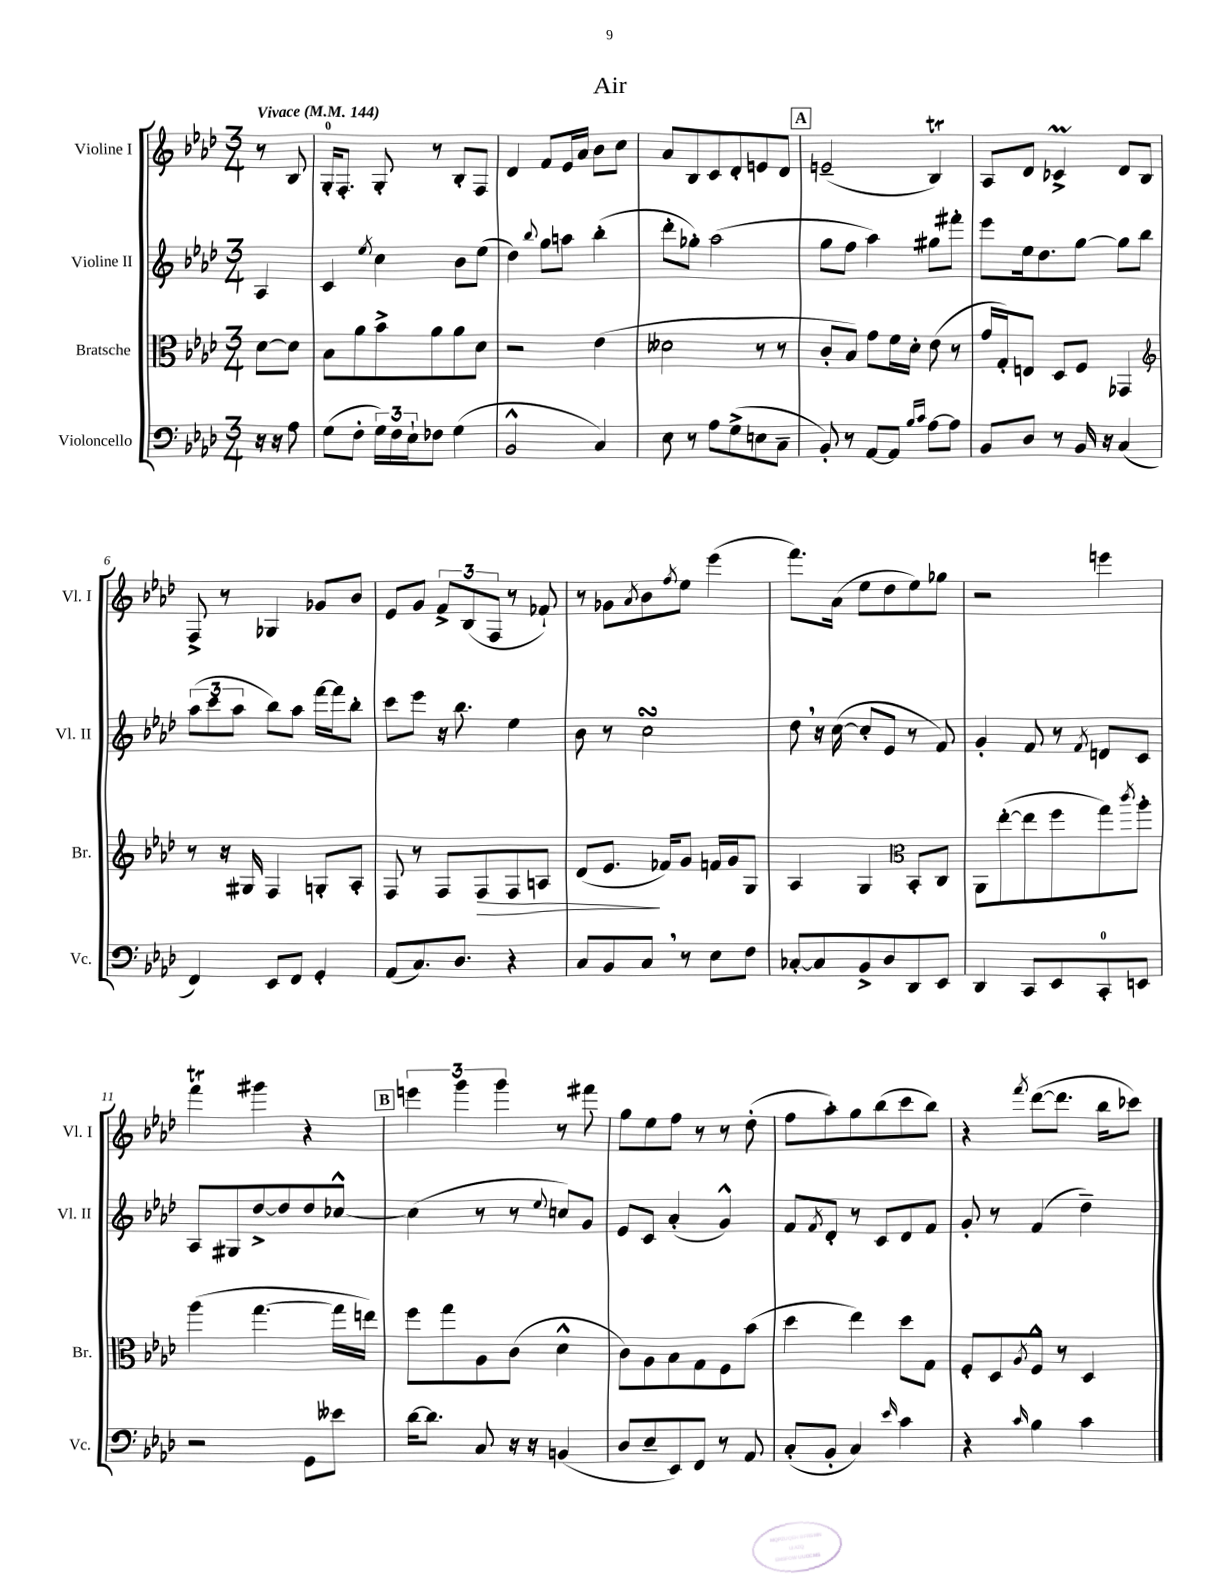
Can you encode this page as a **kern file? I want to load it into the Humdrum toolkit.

**kern	**kern	**dynam	**kern	**kern
*part4	*part3	*part3	*part2	*part1
*staff4	*staff3	*staff3	*staff2	*staff1
*I"Violoncello	*I"Bratsche	*	*I"Violine II	*I"Violine I
*I'Vc.	*I'Br.	*	*I'Vl. II	*I'Vl. I
*clefF4	*clefC3	*	*clefG2	*clefG2
*k[b-e-a-d-]	*k[b-e-a-d-]	*	*k[b-e-a-d-]	*k[b-e-a-d-]
*M3/4	*M3/4	*	*M3/4	*M3/4
*MM144	*MM144	*	*MM144	*MM144
=	=	=	=	=
!	!	!	!	!LO:TX:a:B:t=Vivace
16r	[8d-\L	.	4A-/	8r
16r	.	.	.	.
8A-\	8d-\J]	.	.	8B-/
=1	=1	=1	=1	=1
(8G\L	8B-\L	.	4c/	16G'/KL
.	.	.	.	8.F'/J
8F'\J	8a-\	.	.	.
.	.	.	8qee-/	.
24G\LL)	8b-^\	.	4cc\	8G'/
24F\	.	.	.	.
24E-`\J	.	.	.	.
8F-X\J	8a-\	.	.	8r
(4G\	8a-\	.	8b-\L	8B-'/L
.	8d-\J	.	(8ee-\J	8F/J
=2	=2	=2	=2	=2
2BB-^^/	2r	.	4dd-\)	4d-/
.	.	.	8qqbb-/	.
.	.	.	8gg\L	8f/L
.	.	.	8aan\J	16e-/L
.	.	.	.	16a-/JJ
4C/)	(4e-\	.	(4bb-'\	8b-\L
.	.	.	.	8cc\J
=3	=3	=3	=3	=3
8E-\	2d--X\	.	8ddd-'\L	8a-/L
8r	.	.	8gg-X'\J)	8B-/
8A-\L	.	.	(2aa-\	8c/
(8G^\	.	.	.	8d-'/
8En\	8r	.	.	8en/
8C~\J	8r	.	.	8d-/J
!!LO:REH:place=s1:t=A
=4	=4	=4	=4	=4
8BB-'/)	8c'/L	.	8gg\L	(2en~/
8r	8B-/J)	.	8ff\J	.
[8AA-/L	8g\L	.	4aa-\)	.
8AA-/J]	16f\L	.	.	.
.	16d-'\JJ	.	.	.
16qqB-/LL	.	.	.	.
16qqc/JJ	.	.	.	.
[8A-\L	(8e-\	.	8gg#X\L	4B-T/)
8A-\J]	8r	.	8fff#X'\J	.
=5	=5	=5	=5	=5
8BB-/L	16g/LL	.	8eee-\L	8A-/L
.	16G'/J)	.	.	.
8D-/J	8En/J	.	16ee-\k	8d-/J
.	.	.	8.dd-\	.
8r	8D-/L	.	.	4c-XM^/
16BB-/	8F/J	.	[8gg\J	.
16r	.	.	.	.
(4C/	4GG-X/	.	8gg\L]	8d-/L
.	.	.	8bb-\J	8B-/J
!!LO:LB:g=z
=6	=6	=6	=6	=6
*	*clefG2	*	*	*
4FF/)	8r	.	(12aa-\L	8F^/
.	.	.	12ccc\	.
.	16r	.	.	8r
.	.	.	12aa-\J	.
.	16G#X/	.	.	.
8EE-/L	4F/	.	8bb-\L)	4G-X/
8FF/J	.	.	8aa-\J	.
4GG'/	8Gn'/L	.	[16fff\LL	8g-X/L
.	.	.	16fff\J]	.
.	8A-'/J	.	8bb-'\J	8b-/J
=7	=7	=7	=7	=7
(8AA-/L	8F/	.	8ccc\L	8e-/L
8.C/)	8r	.	8eee-\J	8g/J
.	8F/L	.	16r	12f^/L
8.D-/J	.	.	8.bb-\	.
.	.	.	.	(12B-/
!	!	!LO:HP:b	!	!
.	8F/	>	.	.
.	.	.	.	12F/J
4r	8F/	.	4ee-\	8r
.	8An/J	.	.	8f-X`/)
=8	=8	=8	=8	=8
8C/L	(8d-/L	.	8b-\	8r
8BB-/	8.e-/J	.	8r	8g-X\L
.	.	.	.	8qa-/
8C,/J	.	.	2ccsSsS\	8b-\
.	16f-X/KL)	]	.	.
.	.	.	.	8qff/
8r	8g/J	.	.	8ee-\J
8E-\L	16fn/LL	.	.	(4eee-\
.	16g/J	.	.	.
8F\J	8G/J	.	.	.
=9	=9	=9	=9	=9
[8C-X'/L	4A-/	.	8dd-,\	8.fff\L)
8C-/]	.	.	16r	.
.	.	.	([16cc\	(16a-\Jk
8BB-^/	4G/	.	8cc'/L]	8ee-\L
8D-/	.	.	8e-/J	8dd-\
*	*clefC3	*	*	*
8DD-/	8BB-'/L	.	8r	8ee-\)
8EE-/J	8C/J	.	8f/)	8gg-X\J
=10	=10	=10	=10	=10
4DD-/	8AA-\L	.	4g'/	2r
.	([8ee-'\	.	.	.
8CC/L	8ee-\]	.	8f/	.
8EE-/	8ff\	.	8r	.
.	.	.	8qf/	.
8CC'/	8gg\)	.	8dn/L	4eeen\
.	8qccc/	.	.	.
8EEn/J	8aa-'\J	.	8c/J	.
!!LO:LB:g=z
=11	=11	=11	=11	=11
2r	(4aa-\	.	8A-/L	4fffT\
.	.	.	8G#X/	.
.	[4.gg\	.	[8dd-^/	4ggg#X\
.	.	.	8dd-/]	.
8GG\L	.	.	8dd-/	4r
8e--X\J	16gg\LL]	.	[8cc-X^^/J	.
.	16een\JJ)	.	.	.
!!LO:REH:place=s1:t=B
=12	=12	=12	=12	=12
[16d-\KL	8ff\L	.	(4cc-\]	6eeen\
8.d-\J]	.	.	.	.
.	8gg\	.	.	.
.	.	.	.	6ggg\
8C/	8A-\	.	8r	.
.	.	.	.	6ggg\
16r	(8c\J	.	8r	.
16r	.	.	.	.
.	.	.	8qqee-/	.
(4BBn/	4d-^^\	.	8ccn/L)	8r
.	.	.	8g/J	8fff#X\
=13	=13	=13	=13	=13
8D-/L	8c\L)	.	8e-/L	8gg\L
8E-~/	8A-\	.	8c/J	8ee-\
8EE-/)	8B-\	.	(4a-'/	8ff\J
8FF/J	8G\	.	.	8r
8r	8F\	.	4g^^/)	8r
8AA-/	(8b-\J	.	.	(8dd-'\
=14	=14	=14	=14	=14
(8C'/L	4dd-\	.	8f/L	8ff\L
.	.	.	8qf/	.
8BB-'/J	.	.	8d-'/J	8aa-'\)
4C/)	4ee-\)	.	8r	8gg\
.	.	.	8c/L	(8bb-\
16qqe-/	.	.	.	.
4c\	8dd-\L	.	8d-/	8ccc\
.	8G\J	.	8f/J	8bb-\J)
=15	=15	=15	=15	=15
4r	8F'/L	.	8g'/	4r
.	8D-/	.	8r	.
16qqc/	8qA-/	.	.	8qfff/
4B-\	8F^^/J	.	(4f/	([8ddd-\L
.	8r	.	.	8.ddd-\J]
4c\	4D-/	.	4dd-~\)	.
.	.	.	.	16bb-\KL
.	.	.	.	8ccc-X\J)
==	==	==	==	==
*-	*-	*-	*-	*-
